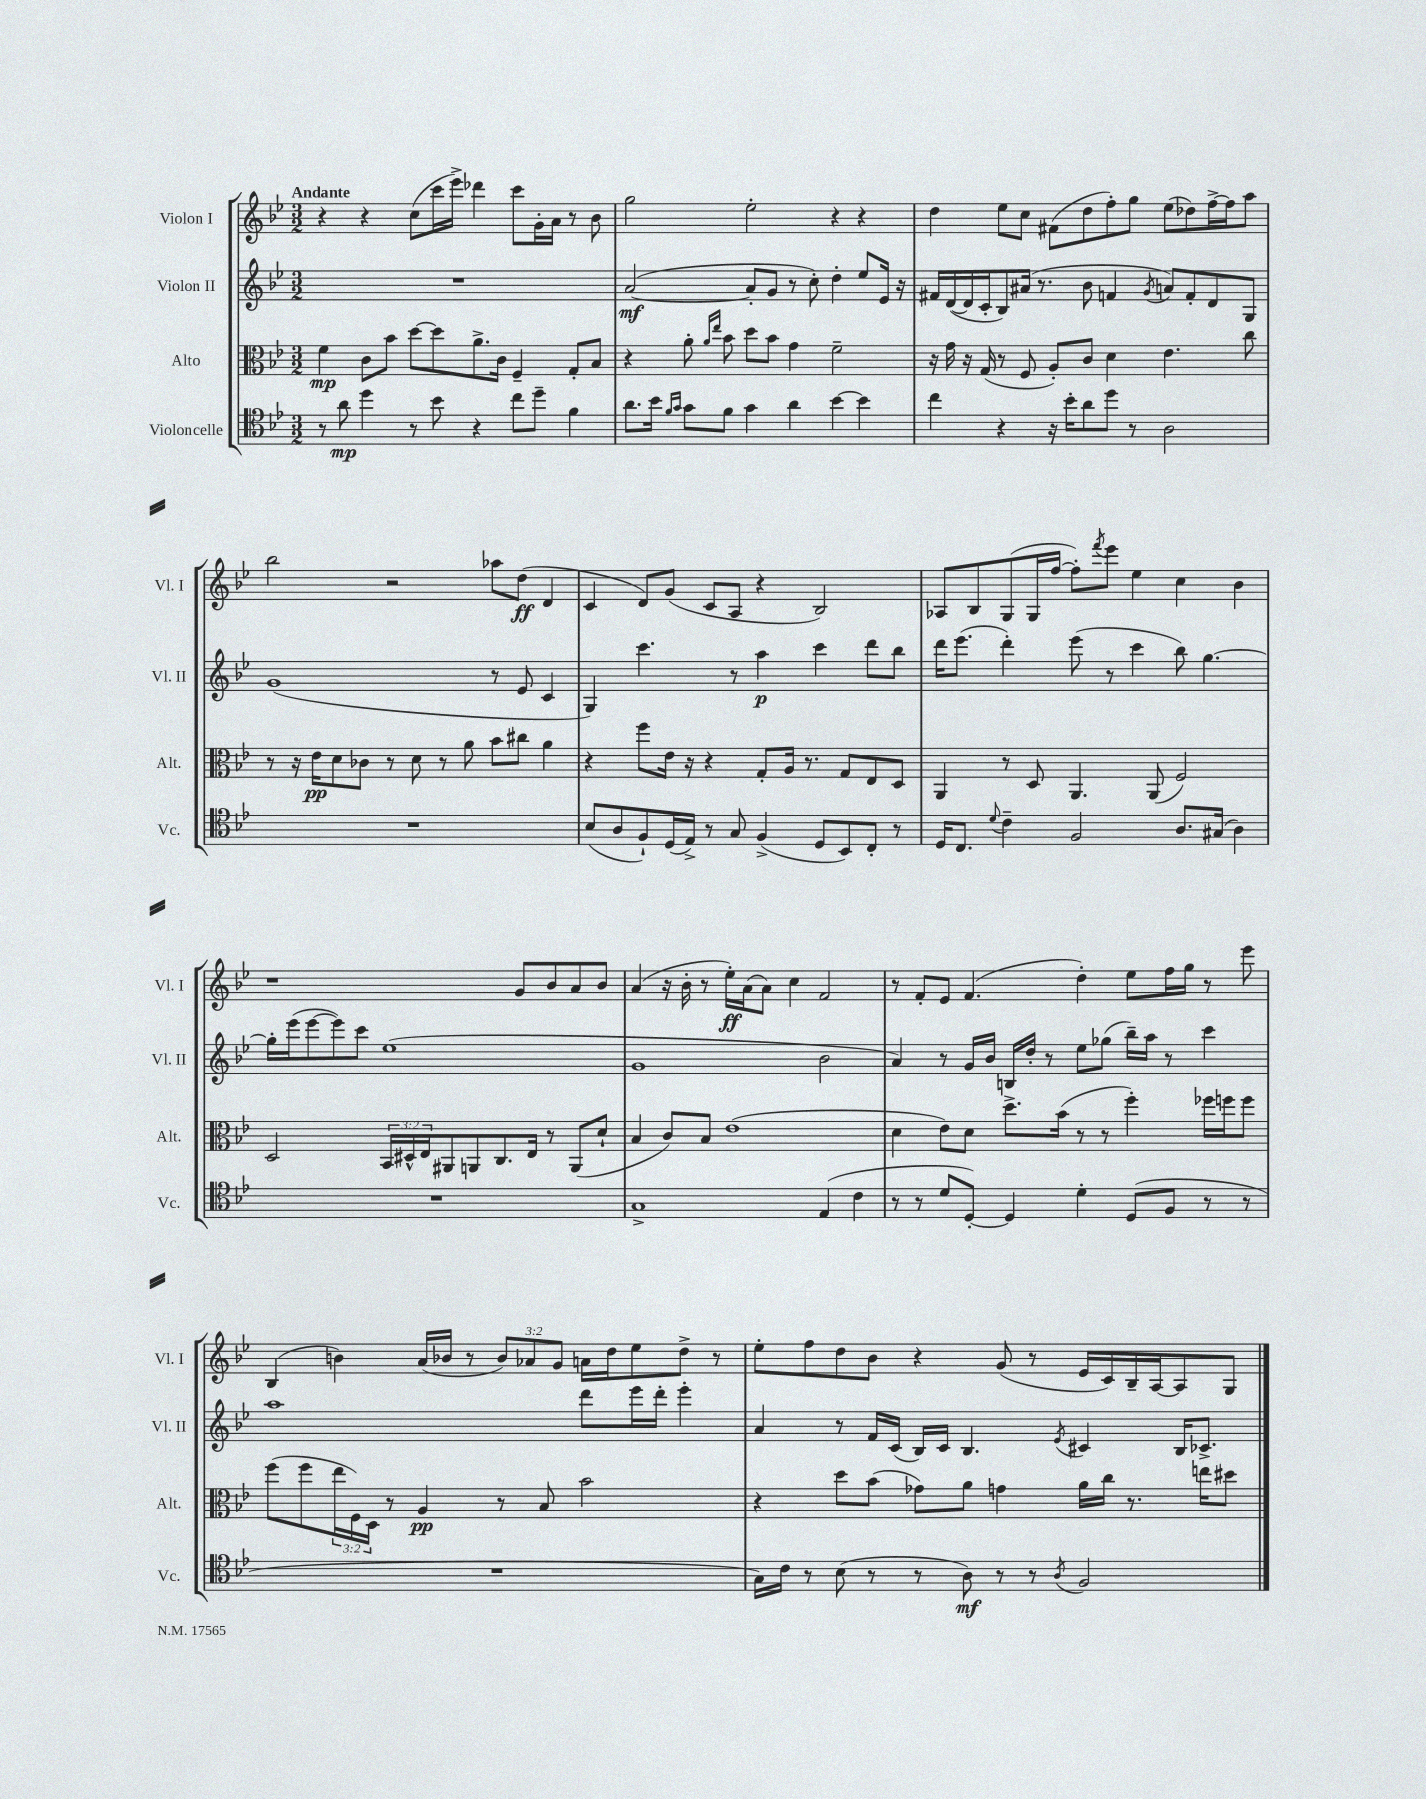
<<
\new StaffGroup <<
\new Staff = "s0" \with { instrumentName = "Violon I" shortInstrumentName = "Vl. I" } {
    \clef treble \key bes \major \numericTimeSignature \time 3/2 \override Staff.TupletNumber.text = #tuplet-number::calc-fraction-text \tempo "Andante"
    r4 r4 c''8( c'''16 ees'''16->) des'''4 c'''8 g'16-. a'16 r8 bes'8 |
    g''2 ees''2-. r4 r4 |
    d''4 ees''8 c''8 fis'8( d''8 f''8-.) g''8 ees''8( des''8) f''16~-> f''16 a''8 |
    bes''2 r2 aes''8 d''8\ff( d'4 |
    c'4 d'8) g'8( c'8 a8 r4 bes2) |
    aes8 bes8 g8( g16 f''16~ f''8-.) \acciaccatura { f'''8 } ees'''8 ees''4 c''4 bes'4 |
    r1 g'8 bes'8 a'8 bes'8 |
    a'4( r16 bes'16-. r8 ees''16-.\ff) a'16( a'8) c''4 f'2 |
    r8 f'8-. ees'8 f'4.( d''4-.) ees''8 f''16 g''16 r8 ees'''8 |
    bes4( b'4) a'16( bes'16 r8 \tuplet 3/2 { bes'8) aes'8 g'8 } a'16 d''16 ees''8 d''8-> r8 |
    ees''8-. f''8 d''8 bes'8 r4 g'8( r8 ees'16 c'16) bes16-- a16~ a8 g8 \bar "|." |
}
\new Staff = "s1" \with { instrumentName = "Violon II" shortInstrumentName = "Vl. II" } {
    \clef treble \key bes \major \numericTimeSignature \time 3/2
    R1. |
    a'2~\mf( a'8-. g'8 r8 c''8-.) d''4-. ees''8 ees'16 r16 |
    fis'16 d'16~( d'16 c'16-. bes8) ais'16( r8. bes'8 f'4 \acciaccatura { g'8 } a'8) f'8-. d'8 g8 |
    g'1( r8 ees'8 c'4 |
    g4) c'''4. r8 a''4\p c'''4 d'''8 bes''8 |
    d'''16 ees'''8.( d'''4-.) ees'''8( r8 c'''4 bes''8) g''4.~ |
    g''16-. ees'''16( ees'''8~ ees'''8) c'''8 ees''1( |
    g'1 bes'2 |
    a'4) r8 g'16 bes'16 b16 d''16-. r8 ees''8 ges''8( bes''16--) a''16 r8 c'''4 |
    a''1 d'''8 ees'''16 d'''16-. ees'''4-. |
    a'4 r8 f'16 c'16( bes16) c'16 bes4. \acciaccatura { ees'8 } cis'4 bes16 ces'8.-> \bar "|." |
}
\new Staff = "s2" \with { instrumentName = "Alto" shortInstrumentName = "Alt." } {
    \clef alto \key bes \major \numericTimeSignature \time 3/2 \override Staff.TupletNumber.text = #tuplet-number::calc-fraction-text
    f'4\mp c'8 bes'8 d''8~ d''8 a'8.-> c'16 f4-- g8-. bes8 |
    r4 a'8-. \grace { a'16 ees''16 } bes'8 d''8 bes'8 g'4 f'2-- |
    r16 g'16 r16 g16( r8 f8 a8-.) c'8 d'4 ees'4. c''8 |
    r8 r16 ees'16\pp d'8 ces'8 r8 d'8 r8 a'8 bes'8 cis''8 a'4 |
    r4 f''8 ees'16 r16 r4 g8-. a16 r8. g8 ees8 d8 |
    a,4 r8 d8 a,4. a,8( f2) |
    d2 \tuplet 3/2 { bes,16 dis16-^ ees16 } ais,8 a,8 c8. ees16 r8 a,8( d'8-! |
    bes4 c'8) bes8 ees'1( |
    d'4 ees'8) d'8 d''8.-> bes'16( r8 r8 f''4-.) fes''16 f''16 f''8 |
    f''8( f''8 \tuplet 3/2 { ees''16 f16) d16 } r8 a4\pp r8 bes8 bes'2 |
    r4 d''8 bes'8( ges'8) a'8 g'4 a'16 c''16 r8. e''16 dis''8 \bar "|." |
}
\new Staff = "s3" \with { instrumentName = "Violoncelle" shortInstrumentName = "Vc." } {
    \clef tenor \key bes \major \numericTimeSignature \time 3/2
    r8 a'8\mp d''4 r8 bes'8 r4 c''8 d''8-- f'4 |
    a'8. bes'16 \grace { f'16 g'16 } g'8 f'8 g'4 a'4 bes'4~ bes'4 |
    c''4 r4 r16 bes'16-. a'8 d''8 r8 a2 |
    R1. |
    bes8( a8 f8-!) d16( ees16->) r8 g8 f4->( d8 bes,8) c8-. r8 |
    d16 c8. \appoggiatura { d'8 } c'4-- f2 a8. gis16( a4) |
    R1. |
    g1-> ees4( c'4 |
    r8 r8 d'8 d8~-.) d4 d'4-. d8( f8 r8 r8 |
    R1. |
    g16) c'16 r8 bes8( r8 r8 a8\mf) r8 r8 \acciaccatura { a8 } f2 \bar "|." |
}
>>
>>
\layout { \context { \Score \remove "Bar_number_engraver" } }
